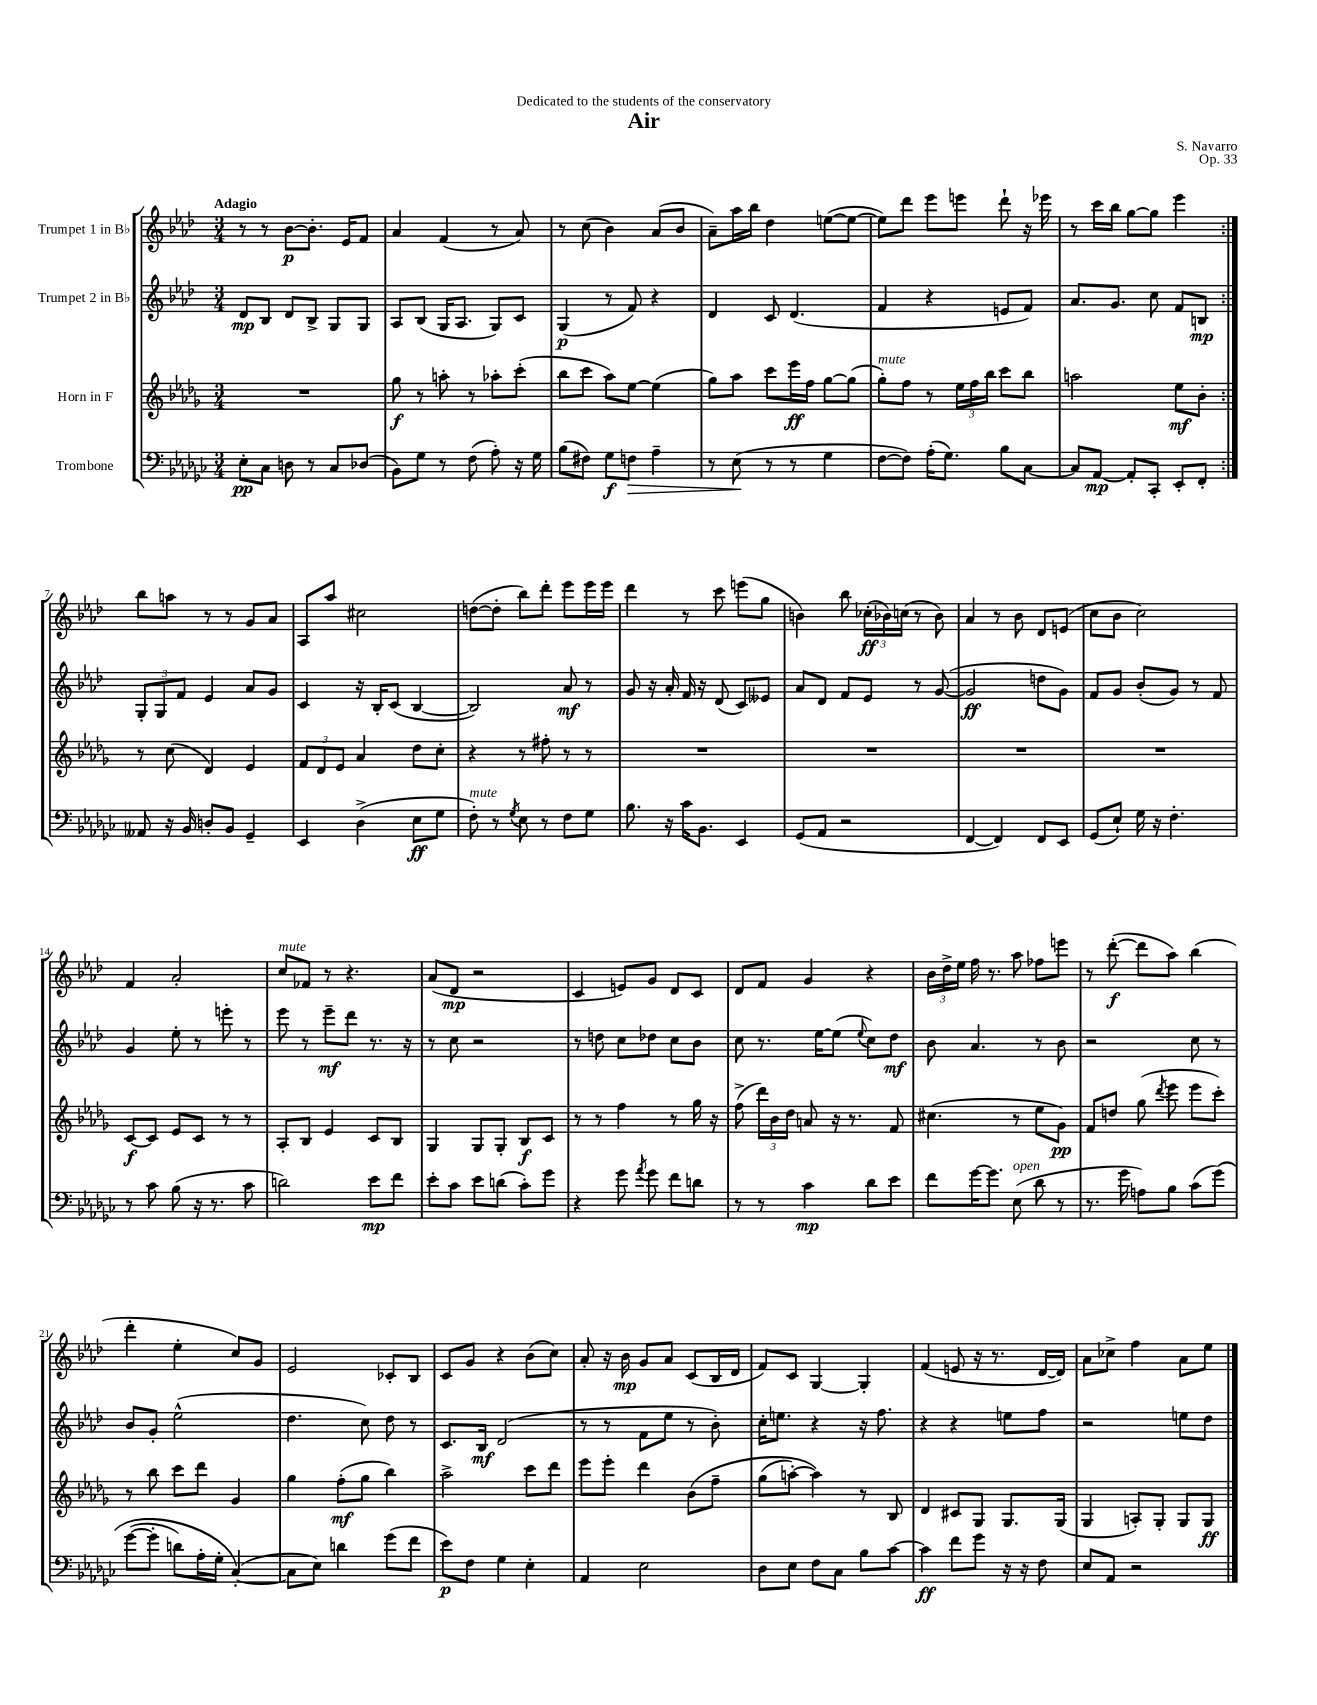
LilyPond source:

\header { title = "Air" composer = "S. Navarro" dedication = "Dedicated to the students of the conservatory" opus = "Op. 33" }
<<
\new StaffGroup <<
\new Staff = "s0" \with { instrumentName = "Trumpet 1 in Bb" } {
    \clef treble \key aes \major \numericTimeSignature \time 3/4 \tempo "Adagio"
    \autoBeamOff \repeat volta 2 { r8 r8 bes'8[~\p bes'8.]-. ees'16[ f'8] |
    aes'4 f'4( r8 aes'8) |
    r8 c''8( bes'4) aes'8[( bes'8] |
    aes'8[--) aes''16 bes''16] des''4 e''8[~( e''8]~ |
    e''8[) des'''8] ees'''8[ e'''8] des'''8-! r16 ees'''16 |
    r8 c'''16[ bes''16] g''8[~ g''8] ees'''4 | }
    bes''8[ a''8] r8 r8 g'8[ aes'8] |
    aes8[ aes''8] cis''2 |
    d''8[~( d''8]-. bes''8[) des'''8]-. ees'''8[ ees'''16 ees'''16] |
    des'''4 r8 c'''8 e'''8[( g''8] |
    b'4) bes''8 \tuplet 3/2 { ces''16[-.\ff( bes'16) c''16]( } r8 bes'8) |
    aes'4 r8 bes'8 des'8[ e'8]( |
    c''8[ bes'8] c''2) |
    f'4 aes'2-. |
    c''8[^\markup { \italic "mute" } fes'8] r8 r4. |
    aes'8[( des'8]\mp r2 |
    c'4 e'8[) g'8] des'8[ c'8] |
    des'8[ f'8] g'4 r4 |
    \tuplet 3/2 { bes'16[ des''16-> ees''16] } f''16 r8. aes''8 fes''8[ e'''8] |
    r8 des'''8~-.\f( des'''8[ aes''8]) bes''4( |
    des'''4-. ees''4-. c''8[) g'8] |
    ees'2 ces'8[-. bes8] |
    c'8[ g'8] r4 bes'8[( c''8]) |
    aes'8-. r16 bes'16\mp g'8[ aes'8] c'8[( bes16 des'16] |
    f'8[) c'8] g4~ g4-. |
    f'4( e'8 r16 r8. des'16[~ des'16]) |
    aes'8[ ces''8]-> f''4 aes'8[ ees''8] \bar "|." |
}
\new Staff = "s1" \with { instrumentName = "Trumpet 2 in Bb" } {
    \clef treble \key aes \major \numericTimeSignature \time 3/4
    \autoBeamOff \repeat volta 2 { des'8[\mp bes8] des'8[ bes8]-> g8[ g8] |
    aes8[ bes8]( g16[ aes8.] g8[) c'8] |
    g4\p( r8 f'8) r4 |
    des'4 c'8 des'4.( |
    f'4 r4 e'8[ f'8]) |
    aes'8.[ g'8.] c''8 f'8[ b8]\mp | }
    \tuplet 3/2 { g8[-. g8 f'8] } ees'4 aes'8[ g'8] |
    c'4 r16 bes16[-. c'8]( bes4~ |
    bes2) aes'8\mf r8 |
    g'8 r16 aes'16-. f'16 r16 des'8( c'8[) eeses'8] |
    aes'8[ des'8] f'8[ ees'8] r8 g'8~( |
    g'2\ff d''8[ g'8]) |
    f'8[ g'8] bes'8[-.( g'8]) r8 f'8 |
    g'4 ees''8-. r8 e'''8-. r8 |
    ees'''8 r8 ees'''8[--\mf des'''8] r8. r16 |
    r8 c''8 r2 |
    r8 d''8 c''8[ des''8] c''8[ bes'8] |
    c''8 r8. ees''16[~ ees''8]( \appoggiatura { ees''8 } c''8[) des''8]\mf |
    bes'8 aes'4. r8 bes'8 |
    r2 c''8 r8 |
    bes'8[ g'8]-. ees''2-^( |
    des''4. c''8) des''8 r8 |
    c'8.[ bes16]\mf des'2( |
    r8 r8 f'8[ ees''8] r8 bes'8-.) |
    c''16[-. e''8.] r4 r16 f''8. |
    r4 r4 e''8[ f''8] |
    r2 e''8[ des''8] \bar "|." |
}
\new Staff = "s2" \with { instrumentName = "Horn in F" } {
    \clef treble \key des \major \numericTimeSignature \time 3/4
    \autoBeamOff \repeat volta 2 { R2. |
    ges''8\f r8 a''8-. r8 aes''8[-. c'''8]-.( |
    bes''8[ c'''8] aes''8[) ees''8]~ ees''4( |
    ges''8[) aes''8] c'''8[ ees'''16\ff f''16] ges''8[~ ges''8]( |
    ges''8[-.^\markup { \italic "mute" }) f''8] r8 \tuplet 3/2 { ees''16[ f''16 bes''16] } c'''8[ bes''8] |
    a''2 ees''8[\mf bes'8]-. | }
    r8 c''8( des'4) ees'4 |
    \tuplet 3/2 { f'8[ des'8 ees'8] } aes'4 des''8[ c''8]-. |
    r4 r8 fis''8-. r8 r8 |
    R2. |
    R2. |
    R2. |
    R2. |
    c'8[~\f c'8] ees'8[ c'8] r8 r8 |
    aes8[-. bes8] ees'4 c'8[ bes8] |
    ges4 ges8[ ges8]-. bes8[\f c'8] |
    r8 r8 f''4 r8 ges''16 r16 |
    f''8->( \tuplet 3/2 { des'''16[) bes'16 des''16] } a'8 r16 r8. f'8 |
    cis''4.( r8 ees''8[ ges'8]\pp) |
    f'8[ d''8] ges''8( \acciaccatura { des'''8 } ees'''8 ees'''8[ c'''8]-.) |
    r8 bes''8 c'''8[ des'''8] ges'4 |
    ges''4 f''8[-.\mf( ges''8] bes''4) |
    aes''2-> c'''8[ des'''8] |
    ees'''8[ ees'''8]-. des'''4 bes'8[\( f''8]-- |
    ges''8[( a''8]~-.) a''4\) r8 bes8 |
    des'4 cis'8[ ges8] ges8.[ ges16]( |
    ges4 a8[-.) ges8]-. ges8[ ges8]\ff \bar "|." |
}
\new Staff = "s3" \with { instrumentName = "Trombone" } {
    \clef bass \key ges \major \numericTimeSignature \time 3/4
    \autoBeamOff \repeat volta 2 { ees8[-.\pp ces8] d8 r8 ces8[ des8]( |
    bes,8[) ges8] r8 f8( aes8-.) r16 ges16 |
    bes8[( fis8]) ges8[\f f8]\> aes4-- |
    r8 ees8\!( r8 r8 ges4 |
    f8[~ f8]) aes16[-.( ges8.]) bes8[ ces8]~ |
    ces8[ aes,8]~\mp aes,8[-. ces,8]-. ees,8[-. f,8]-. | }
    aeses,8 r16 bes,16 d8[-. bes,8] ges,4-- |
    ees,4 des4->( ees8[\ff ges8] |
    f8-.^\markup { \italic "mute" }) r8 \acciaccatura { ges8 } ees8 r8 f8[ ges8] |
    bes8. r16 ces'16[ bes,8.] ees,4 |
    ges,8[( aes,8] r2 |
    f,4~ f,4) f,8[ ees,8] |
    ges,8[( ees8]-!) ges16 r16 f4.-. |
    r8 ces'8 bes8( r16 r8. ces'8 |
    d'2) ees'8[\mp f'8] |
    ees'8[-. ces'8] ees'8[ d'8]( ces'8[-.) ges'8] |
    r4 ges'8 \acciaccatura { aes'8 } ges'8 f'8[ d'8] |
    r8 r8 ces'4\mp des'8[ ees'8] |
    f'8[ ges'16~ ges'8.] ees8^\markup { \italic "open" }( des'8 r8 |
    r8. ges'16 a8[) bes8] ces'8[( ges'8])\( |
    ges'8[~( ges'8]-. d'8[) aes16-. ges16]-. ces4~-.(\) |
    ces8[ ees8]) d'4 ges'8[( f'8] |
    ees'8[\p) f8] ges4 ees4-. |
    aes,4 ees2 |
    des8[ ees8] f8[ ces8] bes8[ ces'8]~ |
    ces'4\ff f'8[ ges'8] r16 r16 f8 |
    ees8[ aes,8] r2 \bar "|." |
}
>>
>>
